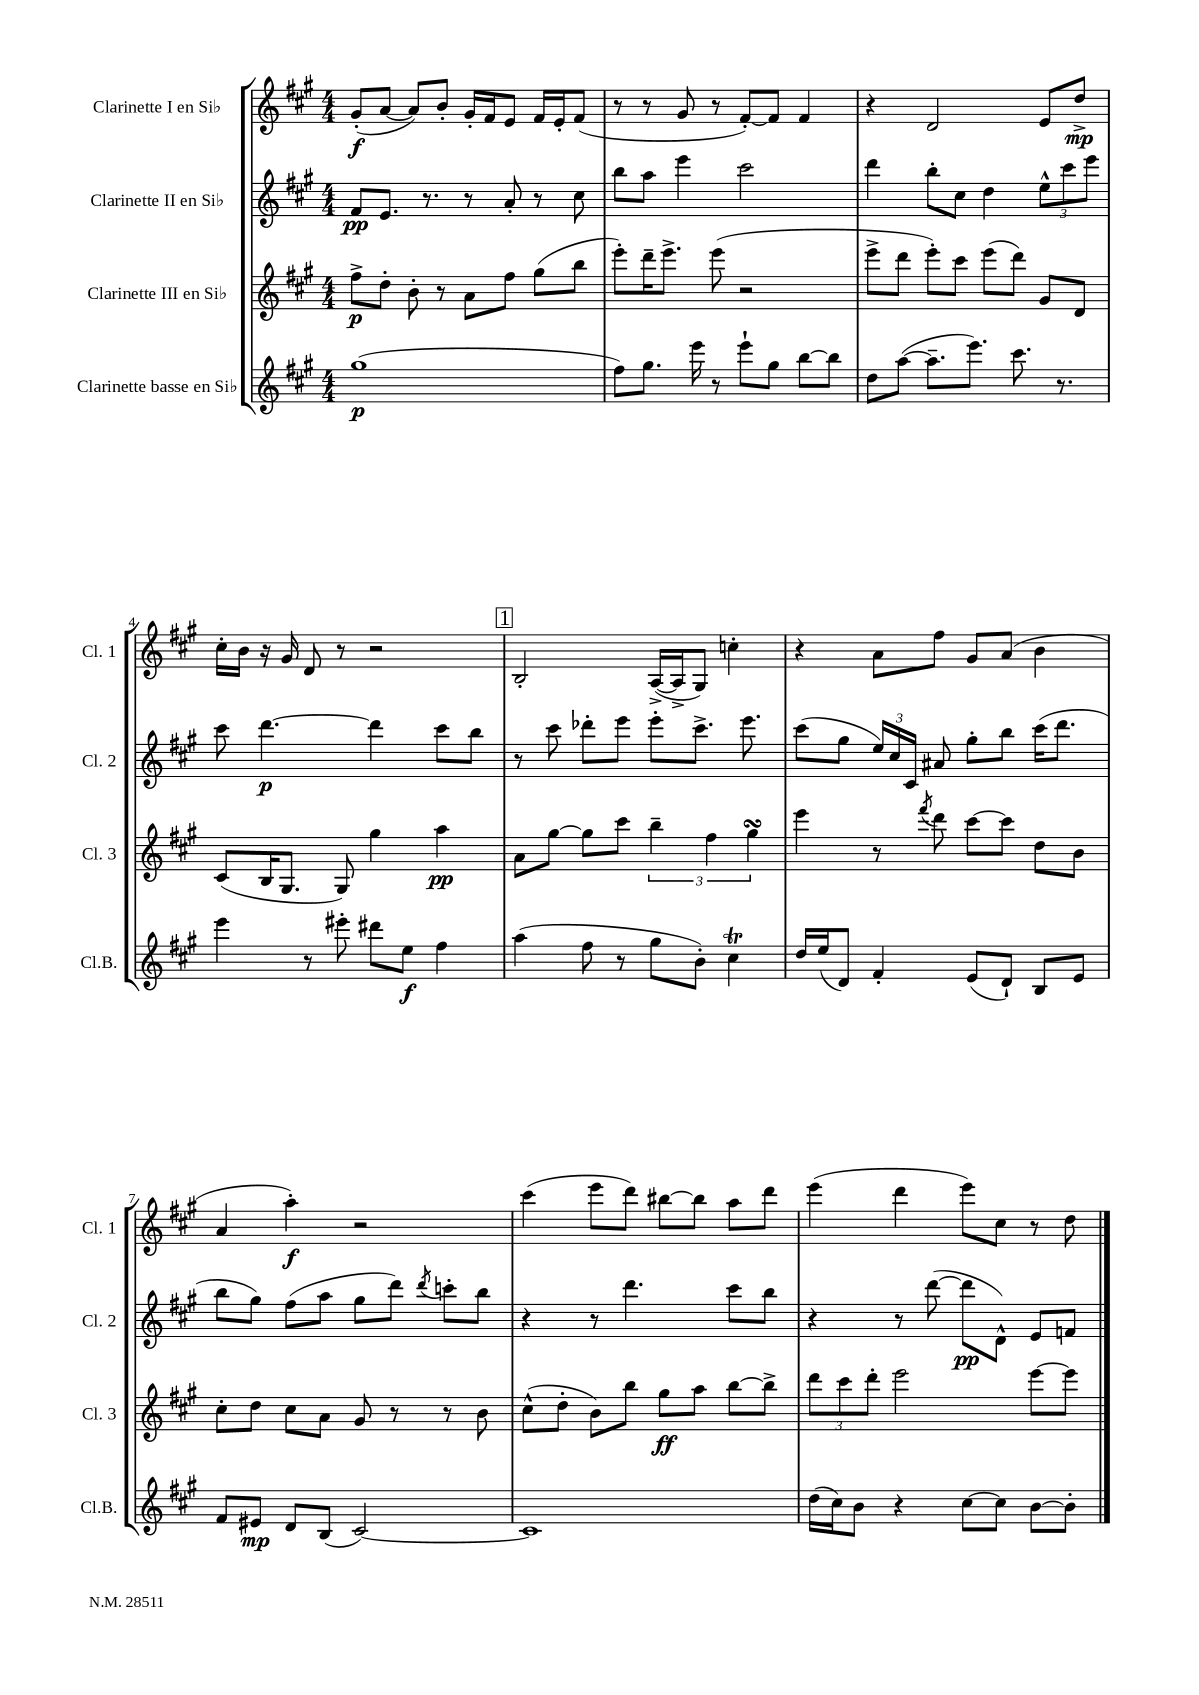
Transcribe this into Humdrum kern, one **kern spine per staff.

**kern	**dynam	**kern	**dynam	**kern	**dynam	**kern	**dynam
*part4	*part4	*part3	*part3	*part2	*part2	*part1	*part1
*staff4	*staff4	*staff3	*staff3	*staff2	*staff2	*staff1	*staff1
*I"Clarinette basse en Si♭	*	*I"Clarinette III en Si♭	*	*I"Clarinette II en Si♭	*	*I"Clarinette I en Si♭	*
*I'Cl.B.	*	*I'Cl. 3	*	*I'Cl. 2	*	*I'Cl. 1	*
*clefG2	*	*clefG2	*	*clefG2	*	*clefG2	*
*k[f#c#g#]	*	*k[f#c#g#]	*	*k[f#c#g#]	*	*k[f#c#g#]	*
*M4/4	*	*M4/4	*	*M4/4	*	*M4/4	*
=1	=1	=1	=1	=1	=1	=1	=1
(1gg#	p	8ff#^\L	p	8f#/L	pp	(8g#'/L	f
.	.	8dd'\J	.	8.e/J	.	[8a/J	.
.	.	8b'\	.	.	.	8a/L])	.
.	.	.	.	8.r	.	.	.
.	.	8r	.	.	.	8b'/J	.
.	.	8a\L	.	8r	.	16g#'/LL	.
.	.	.	.	.	.	16f#/J	.
.	.	8ff#\J	.	8a'/	.	8e/J	.
.	.	(8gg#\L	.	8r	.	16f#/LL	.
.	.	.	.	.	.	16e'/J	.
.	.	8bb\J	.	8cc#\	.	(8f#/J	.
=2	=2	=2	=2	=2	=2	=2	=2
8ff#\L)	.	8eee'\L)	.	8bb\L	.	8r	.
8.gg#\J	.	16ddd~\K	.	8aa\J	.	8r	.
.	.	8.eee^\J	.	.	.	.	.
.	.	.	.	4eee\	.	8g#/	.
16eee\	.	.	.	.	.	.	.
8r	.	(8eee\	.	.	.	8r	.
8eee`\L	.	2r	.	2ccc#\	.	[8f#'/L)	.
8gg#\J	.	.	.	.	.	8f#/J]	.
[8bb\L	.	.	.	.	.	4f#/	.
8bb\J]	.	.	.	.	.	.	.
=3	=3	=3	=3	=3	=3	=3	=3
8dd\L	.	8eee^\L	.	4ddd\	.	4r	.
([8aa\J	.	8ddd\J	.	.	.	.	.
8.aa~\L]	.	8eee'\L)	.	8bb'\L	.	2d/	.
.	.	8ccc#\J	.	8cc#\J	.	.	.
8.eee\J)	.	.	.	.	.	.	.
.	.	(8eee\L	.	4dd\	.	.	.
8.ccc#\	.	8ddd\J)	.	.	.	.	.
.	.	8g#/L	.	12ee^^\L	.	8e/L	.
8.r	.	.	.	.	.	.	.
.	.	.	.	12ccc#\	.	.	.
.	.	8d/J	.	.	.	8dd^/J	mp
.	.	.	.	12eee\J	.	.	.
!!LO:LB:g=z
=4	=4	=4	=4	=4	=4	=4	=4
4eee\	.	(8c#/L	.	8ccc#\	.	16cc#'\LL	.
.	.	.	.	.	.	16b\JJ	.
.	.	16B/K	.	[4.ddd\	p	16r	.
.	.	8.G#/J	.	.	.	16g#/	.
8r	.	.	.	.	.	8d/	.
8eee#X'\	.	8G#/)	.	.	.	8r	.
8ddd#X\L	.	4gg#\	.	4ddd\]	.	2r	.
8ee\J	f	.	.	.	.	.	.
4ff#\	.	4aa\	pp	8ccc#\L	.	.	.
.	.	.	.	8bb\J	.	.	.
!!LO:REH:place=s1:t=1
=5	=5	=5	=5	=5	=5	=5	=5
(4aa\	.	8a\L	.	8r	.	2B'/	.
.	.	[8gg#\J	.	8ccc#\	.	.	.
8ff#\	.	8gg#\L]	.	8ddd-X'\L	.	.	.
8r	.	8ccc#\J	.	8eee\J	.	.	.
8gg#\L	.	6bb~\	.	8eee'\L	.	([16A^/LL	.
.	.	.	.	.	.	16A^/J]	.
8b'\J)	.	.	.	8.ccc#^\J	.	8G#/J)	.
.	.	6ff#\	.	.	.	.	.
4cc#t\	.	.	.	.	.	4ccn'\	.
.	.	.	.	8.eee\	.	.	.
.	.	6gg#sSsS\	.	.	.	.	.
=6	=6	=6	=6	=6	=6	=6	=6
16dd/LL	.	4eee\	.	(8ccc#\L	.	4r	.
(16ee/J	.	.	.	.	.	.	.
8d/J)	.	.	.	8gg#\J	.	.	.
4f#'/	.	8r	.	24ee/LL)	.	8a\L	.
.	.	.	.	24cc#/	.	.	.
.	.	.	.	24c#/JJ	.	.	.
.	.	8qfff#/	.	.	.	.	.
.	.	8ddd\	.	8a#X/	.	8ff#\J	.
(8e/L	.	[8ccc#\L	.	8gg#'\L	.	8g#/L	.
8d`/J)	.	8ccc#\J]	.	8bb\J	.	(8a/J	.
8B/L	.	8dd\L	.	(16ccc#\KL	.	4b\	.
.	.	.	.	8.ddd\J	.	.	.
8e/J	.	8b\J	.	.	.	.	.
!!LO:LB:g=z
=7	=7	=7	=7	=7	=7	=7	=7
8f#/L	.	8cc#'\L	.	8bb\L	.	4a/	.
8e#X/J	mp	8dd\J	.	8gg#\J)	.	.	.
8d/L	.	8cc#\L	.	(8ff#\L	.	4aa'\)	f
(8B/J	.	8a\J	.	8aa\J	.	.	.
[2c#/)	.	8g#/	.	8gg#\L	.	2r	.
.	.	8r	.	8ddd\J)	.	.	.
.	.	.	.	8qddd/	.	.	.
.	.	8r	.	8cccn'\L	.	.	.
.	.	8b\	.	8bb\J	.	.	.
=8	=8	=8	=8	=8	=8	=8	=8
1c#]	.	(8cc#^^\L	.	4r	.	(4ccc#\	.
.	.	8dd'\J	.	.	.	.	.
.	.	8b\L)	.	8r	.	8eee\L	.
.	.	8bb\J	.	4.ddd\	.	8ddd\J)	.
.	.	8gg#\L	ff	.	.	[8bb#X\L	.
.	.	8aa\J	.	.	.	8bb#\J]	.
.	.	[8bb\L	.	8ccc#\L	.	8aa\L	.
.	.	8bb^\J]	.	8bb\J	.	8ddd\J	.
=9	=9	=9	=9	=9	=9	=9	=9
(16dd\LL	.	12ddd\L	.	4r	.	(4eee\	.
16cc#\J)	.	.	.	.	.	.	.
.	.	12ccc#\	.	.	.	.	.
8b\J	.	.	.	.	.	.	.
.	.	12ddd'\J	.	.	.	.	.
4r	.	2eee\	.	8r	.	4ddd\	.
.	.	.	.	([8ddd\	.	.	.
[8cc#\L	.	.	.	8ddd\L]	pp	8eee\L)	.
8cc#\J]	.	.	.	8d^^\J)	.	8cc#\J	.
[8b\L	.	[8eee\L	.	8e/L	.	8r	.
8b'\J]	.	8eee\J]	.	8fn/J	.	8dd\	.
==	==	==	==	==	==	==	==
*-	*-	*-	*-	*-	*-	*-	*-
